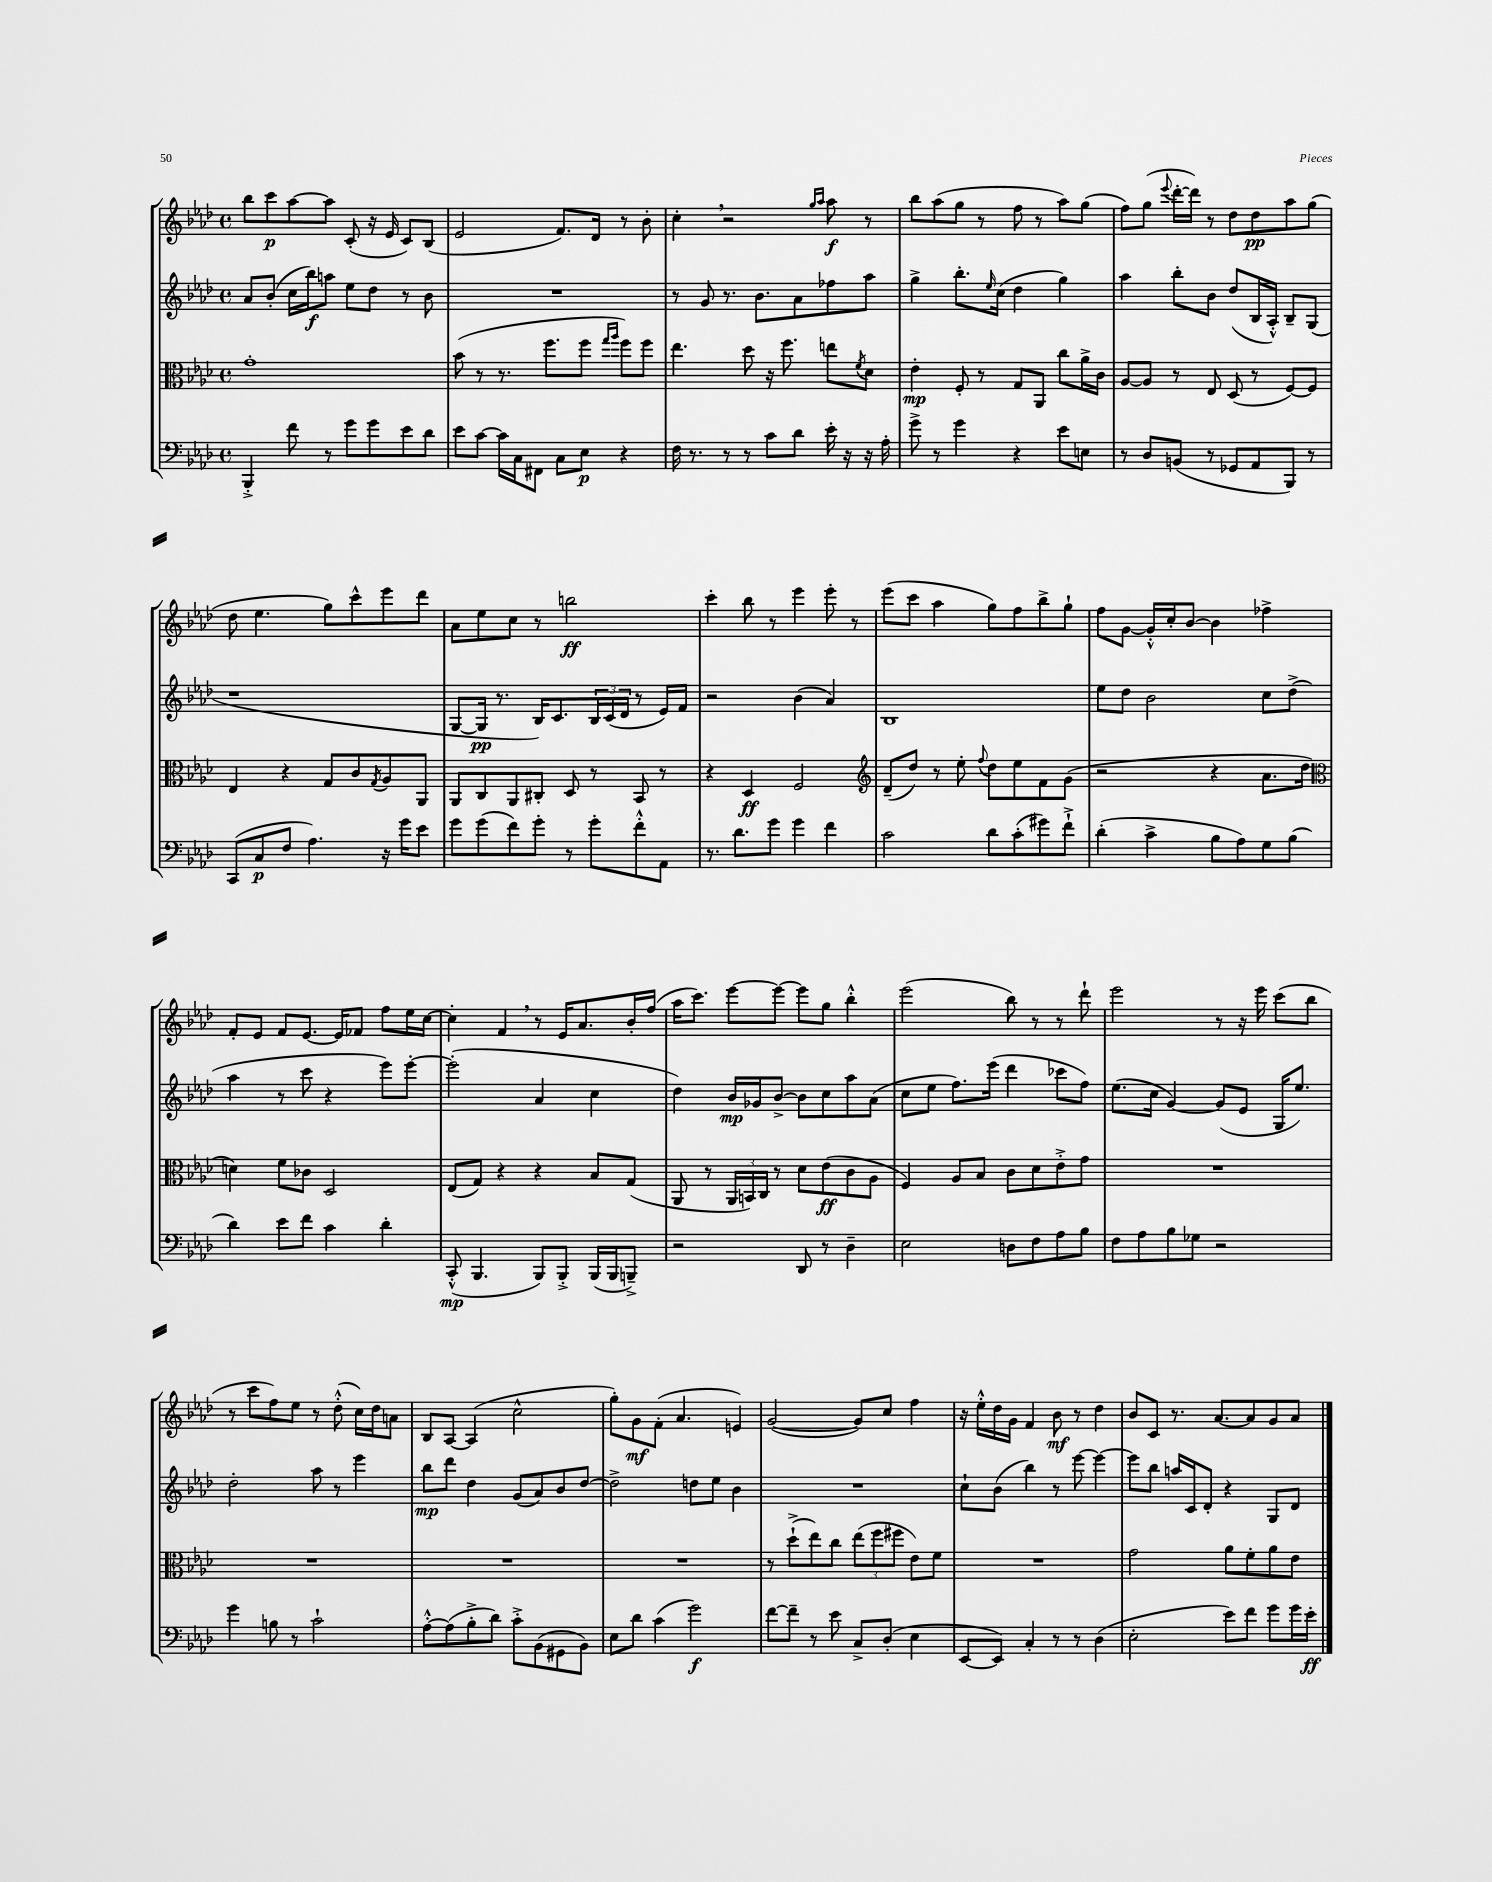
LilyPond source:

<<
\new StaffGroup <<
\new Staff = "s0" {
    \clef treble \key aes \major \defaultTimeSignature \time 4/4
    bes''8 c'''8\p aes''8~ aes''8 c'8-.( r16 ees'16 c'8) bes8( |
    ees'2 f'8.) des'16 r8 bes'8-. |
    c''4-. \breathe r2 \grace { g''16 aes''16 } aes''8\f r8 |
    bes''8 aes''8( g''8 r8 f''8 r8 aes''8) g''8( |
    f''8) g''8( \appoggiatura { ees'''8 } des'''16~-. des'''16) r8 des''8 des''8\pp aes''8 g''8( |
    des''8 ees''4. g''8) c'''8-^ ees'''8 des'''8 |
    aes'8 ees''8 c''8 r8 b''2\ff |
    c'''4-. bes''8 r8 ees'''4 ees'''8-. r8 |
    ees'''8( c'''8 aes''4 g''8) f''8 bes''8-> g''8-! |
    f''8 g'8~ g'16-.-^ c''16-. bes'8~ bes'4 fes''4-> |
    f'8-. ees'8 f'8 ees'8.~ ees'16 fes'8 f''8 ees''16 c''16~ |
    c''4-. f'4 \breathe r8 ees'16 aes'8. bes'16-. f''16( |
    aes''16 c'''8.) ees'''8~ ees'''8~ ees'''8 g''8 bes''4-.-^ |
    ees'''2( bes''8) r8 r8 des'''8-! |
    ees'''2 r8 r16 ees'''16 c'''8( bes''8 |
    r8 c'''8 f''8) ees''8 r8 des''8-.-^( c''16) des''16 a'8 |
    bes8 aes8~ aes4( c''2-^ |
    g''8-.) g'8\mf f'8-.( aes'4. e'4) |
    g'2~( g'8) c''8 f''4 |
    r16 ees''16-.-^ des''16 g'16 f'4 bes'8\mf r8 des''4 |
    bes'8 c'8 r8. aes'8.~ aes'8 g'8 aes'8 \bar "|." |
}
\new Staff = "s1" {
    \clef treble \key aes \major \defaultTimeSignature \time 4/4
    aes'8 bes'8-.( c''16 bes''16\f) a''8 ees''8 des''8 r8 bes'8 |
    R1 |
    r8 g'8 r8. bes'8. aes'8 fes''8 aes''8 |
    g''4-> bes''8.-. \grace { ees''16 } c''16( des''4 g''4) |
    aes''4 bes''8-. bes'8 des''8( bes16 aes16-.-^) bes8-- g8( |
    r1 |
    g8~ g16\pp r8. bes16) c'8. \tuplet 3/2 { bes16 c'16( des'16 } r8 ees'16) f'16 |
    r2 bes'4( aes'4) |
    bes1 |
    ees''8 des''8 bes'2 c''8 des''8->( |
    aes''4 r8 c'''8 r4 ees'''8) ees'''8~-. |
    ees'''2-.( aes'4 c''4 |
    des''4) bes'16\mp ges'16 bes'8~-> bes'8 c''8 aes''8 aes'8( |
    c''8 ees''8 f''8.) ees'''16( des'''4 ces'''8 f''8) |
    ees''8.( c''16 g'4~) g'8( ees'8 g16 ees''8.) |
    des''2-. aes''8 r8 ees'''4 |
    bes''8\mp des'''8 des''4 g'8( aes'8) bes'8 des''8~ |
    des''2-> d''8 ees''8 bes'4 |
    R1 |
    c''8-! bes'8( bes''4) r8 ees'''8~ ees'''4~ |
    ees'''8 bes''8 a''16 c'16 des'8-. r4 g8 des'8 \bar "|." |
}
\new Staff = "s2" {
    \clef alto \key aes \major \defaultTimeSignature \time 4/4
    g'1-. |
    bes'8( r8 r8. f''8. f''8 \grace { g''16 aes''16 } f''8) f''8 |
    ees''4. des''8 r16 f''8. e''8 \acciaccatura { f'8 } des'8 |
    ees'4-.\mp f8-. r8 g8 aes,8 c''8 aes'16-> c'16 |
    aes8~ aes8 r8 ees8 des8( r8 f8~) f8 |
    ees4 r4 g8 c'8 \acciaccatura { g8 } aes8 aes,8 |
    aes,8 c8 aes,8 cis8-. des8 r8 bes,8 r8 |
    r4 des4\ff f2 |
    \clef treble des'8--( des''8) r8 ees''8-. \appoggiatura { f''8 } des''8 ees''8 f'8 g'8( |
    r2 r4 aes'8. des''16 |
    \clef alto d'4) f'8 ces'8 des2 |
    ees8( g8) r4 r4 bes8 g8( |
    aes,8 r8 \tuplet 3/2 { aes,16 b,16) c16 } r8 des'8 ees'8\ff( c'8 aes8 |
    f4) aes8 bes8 c'8 des'8 ees'8-.-> g'8 |
    R1 |
    R1 |
    R1 |
    R1 |
    r8 des''8-!->( ees''8) c''8 \tuplet 3/2 { ees''8( f''8 fis''8 } ees'8) f'8 |
    R1 |
    g'2 aes'8 f'8-. aes'8 ees'8 \bar "|." |
}
\new Staff = "s3" {
    \clef bass \key aes \major \defaultTimeSignature \time 4/4
    bes,,4-.-> f'8 r8 g'8 g'8 ees'8 des'8 |
    ees'8 c'8~ c'16 c16 fis,8 c8 ees8\p r4 |
    f16 r8. r8 r8 c'8 des'8 ees'16-. r16 r16 aes16-. |
    g'8-> r8 g'4 r4 ees'8 e8 |
    r8 des8 b,8( r8 ges,8 aes,8 bes,,8) r8 |
    c,8( c8\p f8 aes4.) r16 g'16 ees'8 |
    g'8 g'8( f'8) g'8-. r8 g'8-. f'8-.-^ aes,8 |
    r8. des'8. g'8 g'4 f'4 |
    c'2 des'8 c'8-.( gis'8) f'8-!-> |
    des'4-.( c'4-> bes8 aes8) g8 bes8( |
    des'4) ees'8 f'8 c'4 des'4-. |
    c,8-.-^\mp( bes,,4. bes,,8) bes,,8-.-> bes,,16( bes,,16 b,,8--->) |
    r2 des,8 r8 des4-- |
    ees2 d8 f8 aes8 bes8 |
    f8 aes8 bes8 ges8 r2 |
    g'4 b8 r8 c'2-! |
    aes8~-.-^ aes8( bes8-.-> des'8) c'8-.-> bes,8( gis,8 bes,8) |
    ees8 des'8 c'4( g'2\f) |
    f'8~ f'8-- r8 ees'8 c8-> des8-.( ees4 |
    ees,8~ ees,8) c4-. r8 r8 des4( |
    ees2-. ees'8) f'8 g'8 g'16 ees'16-.\ff \bar "|." |
}
>>
>>
\layout { \context { \Score \remove "Bar_number_engraver" } }
